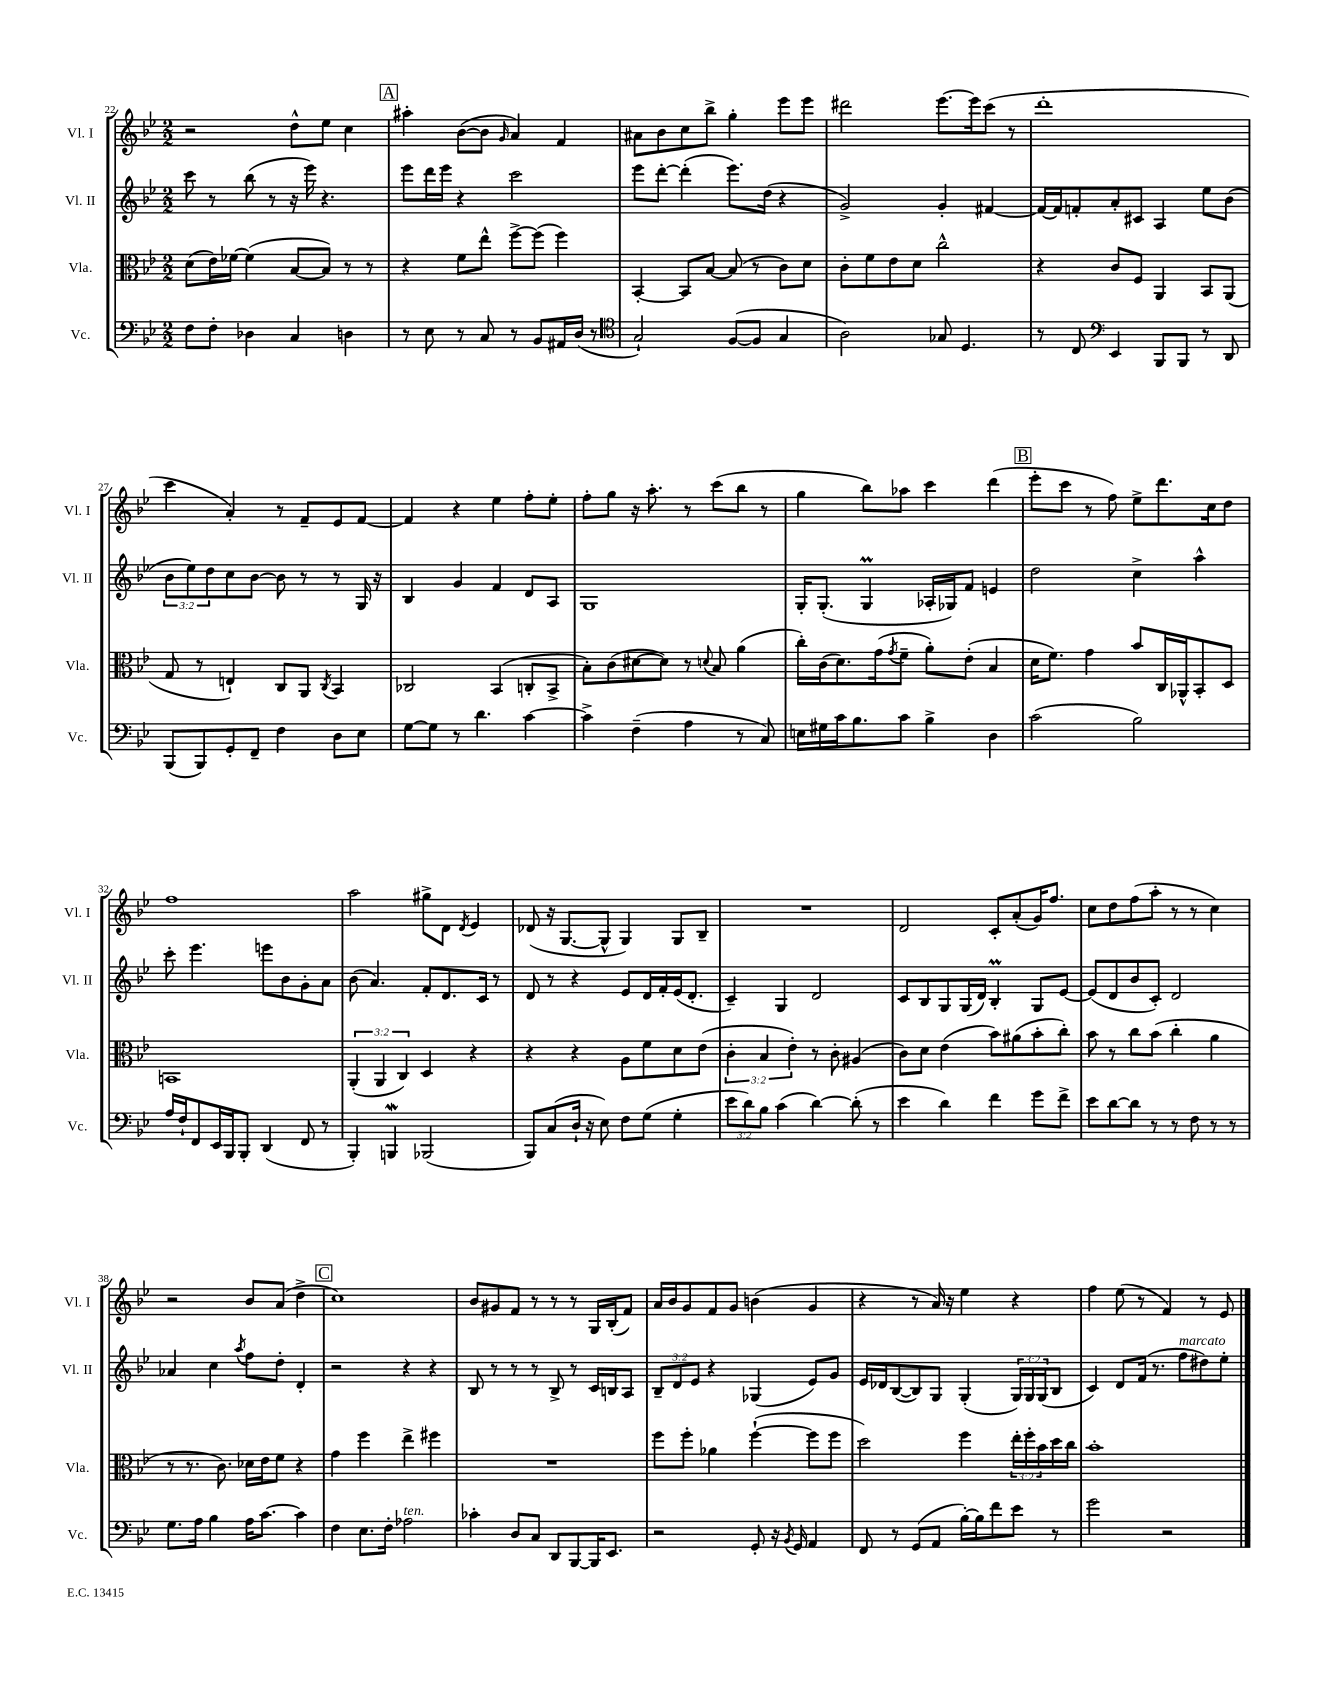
<<
\new StaffGroup <<
\new Staff = "s0" \with { instrumentName = "Vl. I" shortInstrumentName = "Vl. I" } {
    \clef treble \key bes \major \numericTimeSignature \time 2/2
    r2 d''8-^ ees''8 c''4 |
    \mark \markup { \box "A" } ais''4-. bes'8~( bes'8 \grace { g'16 } a'4) f'4 |
    ais'8 bes'8 c''8 bes''8-> g''4-. ees'''8 ees'''8 |
    dis'''2 ees'''8.~ ees'''16 c'''8( r8 |
    d'''1-. |
    c'''4 a'4-.) r8 f'8-- ees'8 f'8~ |
    f'4 r4 ees''4 f''8-. ees''8-. |
    f''8-. g''8 r16 a''8.-. r8 c'''8( bes''8 r8 |
    g''4 bes''8) aes''8 c'''4 d'''4( |
    \mark \markup { \box "B" } ees'''8-. c'''8 r8 f''8) ees''8-> d'''8. c''16 d''8 |
    f''1 |
    a''2 gis''8-> d'8 \acciaccatura { d'8 } ees'4 |
    des'8( r16 g8.~ g8-^ g4) g8 bes8-- |
    R1 |
    d'2 c'8-. a'8-.( g'16) f''8. |
    c''8 d''8 f''8( a''8-. r8 r8 c''4) |
    r2 bes'8 a'8( d''4-> |
    \mark \markup { \box "C" } c''1) |
    bes'8 gis'8 f'8 r8 r8 r8 g16 bes16-.( f'8) |
    a'16 bes'16 g'8 f'8 g'8 b'4( g'4 |
    r4 r8 a'16) r16 ees''4 r4 |
    f''4 ees''8( r8 f'4) r8 ees'8 \bar "|." |
}
\new Staff = "s1" \with { instrumentName = "Vl. II" shortInstrumentName = "Vl. II" } {
    \clef treble \key bes \major \numericTimeSignature \time 2/2 \override Staff.TupletNumber.text = #tuplet-number::calc-fraction-text
    c'''8 r8 bes''8( r8 r16 ees'''16) r4. |
    \mark \markup { \box "A" } ees'''8 d'''16 ees'''16 r4 c'''2 |
    ees'''8 d'''8~-. d'''4-.( ees'''8.) d''16( r4 |
    g'2->) g'4-. fis'4~ |
    fis'16~ fis'16 f'8-. a'8-. cis'8 a4 ees''8 bes'8( |
    \tuplet 3/2 { bes'8 ees''8) d''8 } c''8 bes'8~ bes'8 r8 r8 g16 r16 |
    bes4 g'4 f'4 d'8 a8 |
    g1 |
    g16-. g8.-.( g4\prall aes16-. ges16) f'8 e'4 |
    \mark \markup { \box "B" } d''2 c''4-> a''4-^ |
    c'''8-. ees'''4. e'''8 bes'8 g'8-. a'8 |
    bes'8( a'4.) f'8-. d'8. c'16 r8 |
    d'8 r8 r4 ees'8 d'16 f'16-. ees'16( d'8.-. |
    c'4--) g4 d'2 |
    c'8 bes8 g8 g16( d'16) bes4-.\prall g8 ees'8~ |
    ees'8( d'8 bes'8 c'8-.) d'2 |
    aes'4 c''4 \acciaccatura { a''8 } f''8 d''8-. d'4-. |
    \mark \markup { \box "C" } r2 r4 r4 |
    bes8 r8 r8 r8 bes8-> r8 c'16 b16 a8 |
    \tuplet 3/2 { bes8-- d'8 ees'8 } r4 ges4( ees'8) g'8 |
    ees'16 des'16 bes8~( bes8) g8 g4-.( \tuplet 3/2 { g16) g16 g16( } bes8 |
    c'4) d'8 f'16( r8. f''8^\markup { \italic "marcato" } dis''8) ees''8-. \bar "|." |
}
\new Staff = "s2" \with { instrumentName = "Vla." shortInstrumentName = "Vla." } {
    \clef alto \key bes \major \numericTimeSignature \time 2/2 \override Staff.TupletNumber.text = #tuplet-number::calc-fraction-text
    d'8( ees'16) fes'16~ fes'4( bes8~ bes8) r8 r8 |
    \mark \markup { \box "A" } r4 f'8 ees''8-^ f''8~-> f''8( f''4) |
    bes,4~-. bes,8 bes8~ bes8( r8 c'8) d'8 |
    c'8-. f'8 ees'8 d'8 c''2-^ |
    r4 c'8 f8 a,4 bes,8 a,8( |
    g8 r8 e4-!) c8 a,8 \acciaccatura { c8 } bes,4 |
    ces2 bes,4( c8-. bes,8-> |
    bes8-.) c'8( dis'8~ dis'8) r8 \appoggiatura { d'8 } bes8 a'4( |
    c''16-.) c'16( d'8.) g'16( \acciaccatura { g'8 } f'8-- a'8-.) ees'8-.( bes4 |
    \mark \markup { \box "B" } d'16 f'8.) g'4 bes'8 c16 aes,16-^ bes,8-. d8 |
    b,1 |
    \tuplet 3/2 { a,4-.( a,4 c4) } d4 r4 |
    r4 r4 a8 f'8 d'8 ees'8( |
    \tuplet 3/2 { c'4-. bes4 ees'4-.) } r8 c'8-. ais4( |
    c'8) d'8 ees'4( bes'8) ais'8( bes'8-. c''8-.) |
    bes'8 r8 c''8 bes'8( c''4-. a'4 |
    r8 r8. c'8.) des'16 ees'16 f'8 r4 |
    \mark \markup { \box "C" } g'4 f''4 ees''4-> fis''4 |
    R1 |
    f''8 f''8-. aes'4 f''4~-!( f''8 f''8 |
    d''2) f''4 \tuplet 3/2 { ees''16-. f''16-. bes'16 } d''16 c''16 |
    bes'1-. \bar "|." |
}
\new Staff = "s3" \with { instrumentName = "Vc." shortInstrumentName = "Vc." } {
    \clef bass \key bes \major \numericTimeSignature \time 2/2 \override Staff.TupletNumber.text = #tuplet-number::calc-fraction-text
    f8 f8-. des4 c4 d4 |
    \mark \markup { \box "A" } r8 ees8 r8 c8 r8 bes,8 ais,16 d16( r8 |
    \clef tenor g2-!) f8~( f8 g4 |
    a2) ges8 d4. |
    r8 c8 \clef bass ees,4 bes,,8 bes,,8 r8 d,8 |
    bes,,8( bes,,8) g,8-. f,8-- f4 d8 ees8 |
    g8~ g8 r8 d'4. c'4~ |
    c'4-> f4--( a4 r8 c8) |
    e16 gis16 c'16 bes8. c'8 bes4-> d4 |
    \mark \markup { \box "B" } c'2( bes2) |
    a16 f16-! f,8 ees,16 bes,,16 bes,,8-. d,4( f,8 r8 |
    bes,,4-.) b,,4\mordent bes,,2( |
    bes,,8) c8( d16-! r16 ees8) f8 g8( g4-. |
    \tuplet 3/2 { ees'8 d'8) bes8 } c'4( d'4~) d'8-.( r8 |
    ees'4 d'4) f'4 g'8 f'8-> |
    ees'8 d'8~ d'8 r8 r8 f8 r8 r8 |
    g8. a16 bes4 a16 c'8.~ c'4 |
    \mark \markup { \box "C" } f4 ees8. f16-. aes2^\markup { \italic "ten." } |
    ces'4-. d8 c8 d,8 bes,,8~ bes,,16 ees,8. |
    r2 g,8-. r16 \acciaccatura { bes,8 } g,16 a,4 |
    f,8 r8 g,8( a,8 bes16~-.) bes16 f'8 ees'8 r8 |
    g'2 r2 \bar "|." |
}
>>
>>
\layout { \context { \Score currentBarNumber = #22 } }
